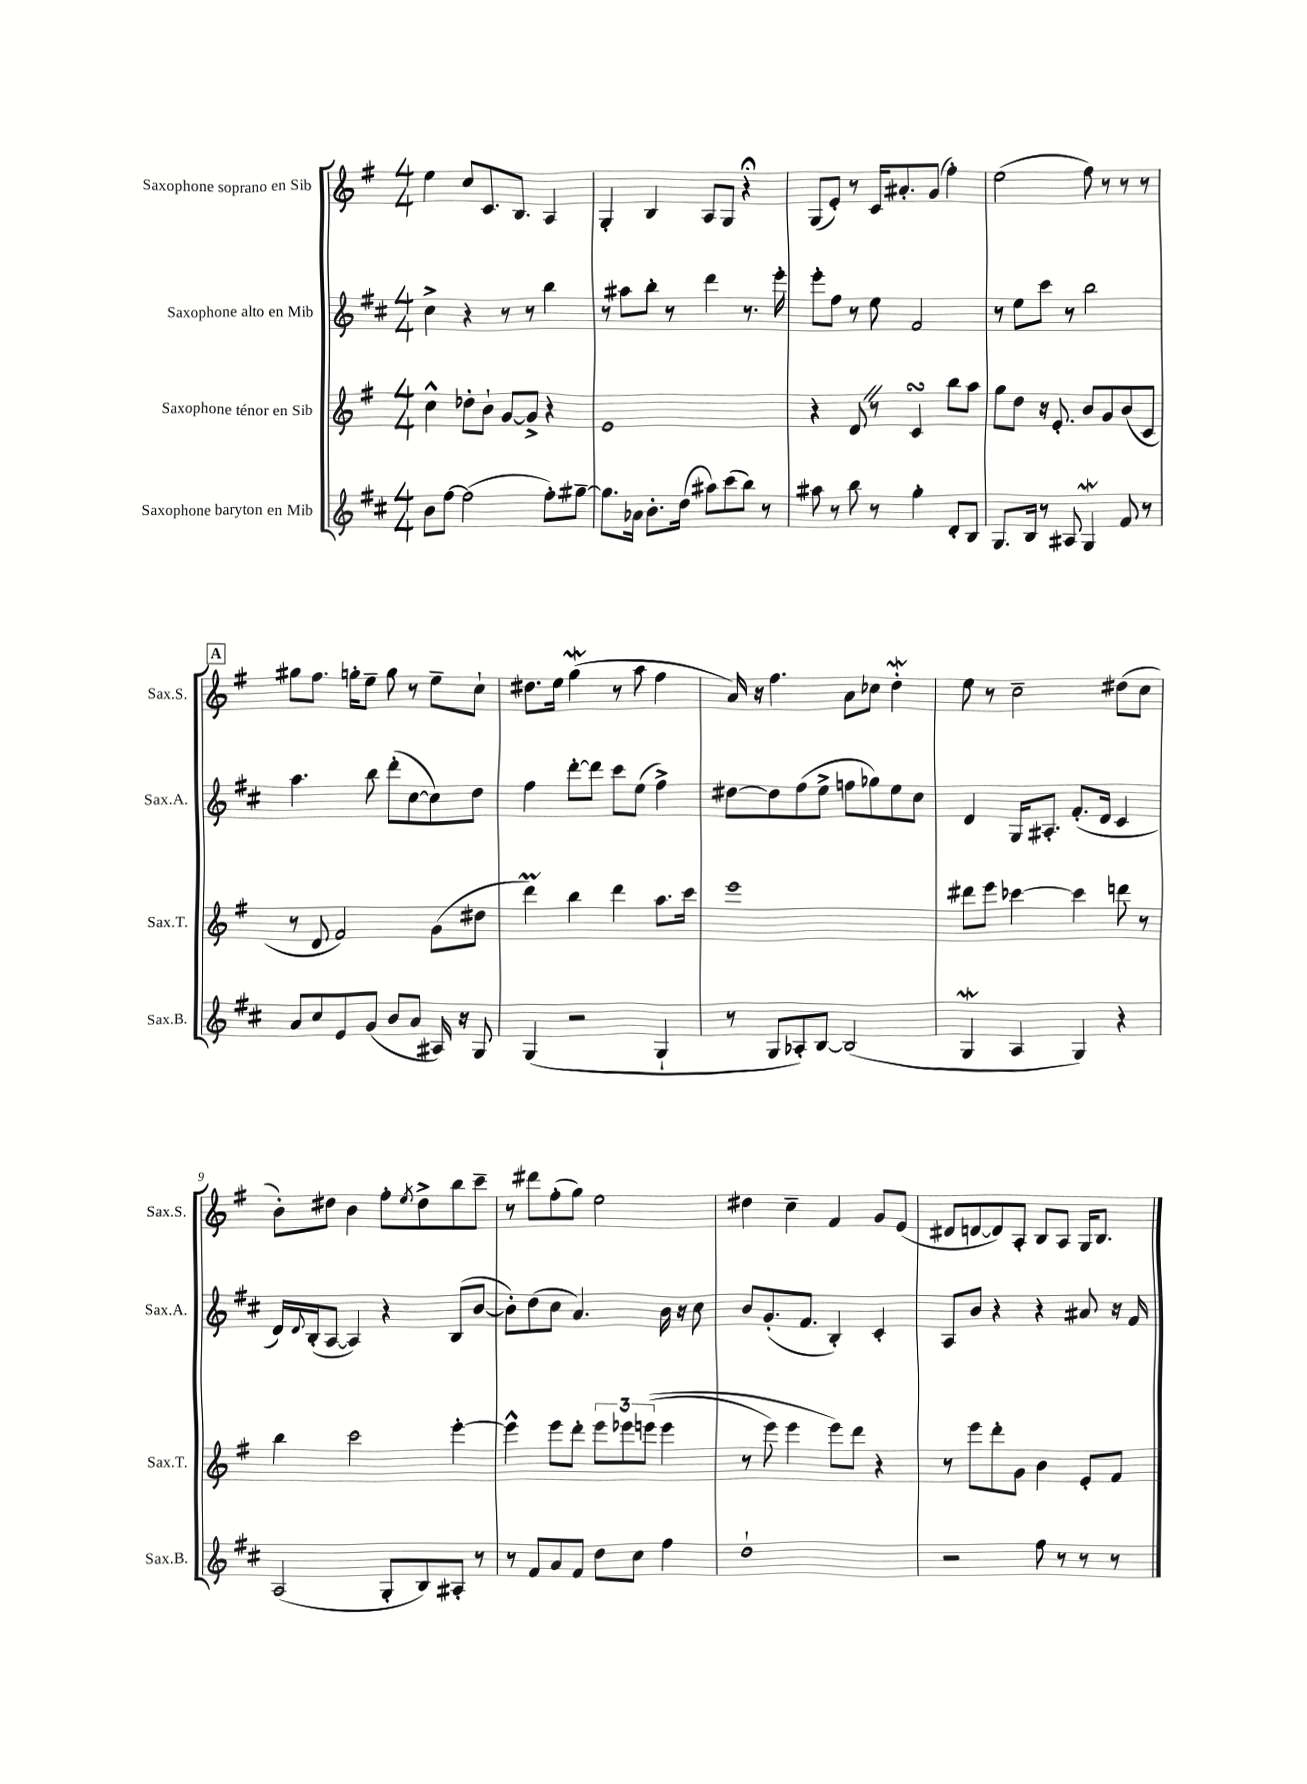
<<
\new StaffGroup <<
\new Staff = "s0" \with { instrumentName = "Saxophone soprano en Sib" shortInstrumentName = "Sax.S." } {
    \clef treble \key g \major \numericTimeSignature \time 4/4
    e''4 c''8 c'8. b8. a4 |
    g4-. b4 a8 g8 r4\fermata |
    g8( e'8-.) r8 c'16 ais'8.-. g'8( fis''4-.) |
    e''2( fis''8) r8 r8 r8 |
    \mark \markup { \box "A" } gis''8 fis''8. g''16-. e''8-- g''8 r8 e''8-- c''8-! |
    dis''8. e''16 g''4\mordent( r8 a''8 fis''4 |
    a'16) r16 fis''4. a'8 ces''8 d''4-.\mordent |
    e''8 r8 c''2-- dis''8( c''8 |
    b'8-.) dis''8 b'4 fis''8-. \acciaccatura { e''8 } dis''8-> b''8 c'''8-- |
    r8 dis'''8 fis''8-.( g''8) e''2 |
    dis''4 c''4-- fis'4 g'8 e'8( |
    dis'8 d'8~ d'8) a8-. b8 a8 g16 b8. \bar "|." |
}
\new Staff = "s1" \with { instrumentName = "Saxophone alto en Mib" shortInstrumentName = "Sax.A." } {
    \clef treble \key d \major \numericTimeSignature \time 4/4
    cis''4-> r4 r8 r8 b''4 |
    r8 ais''8 b''8-. r8 d'''4 r8. e'''16-. |
    e'''8-. fis''8 r8 e''8 fis'2 |
    r8 e''8 cis'''8 r8 b''2 |
    \mark \markup { \box "A" } a''4. b''8 d'''8-.( cis''8~ cis''8) d''8 |
    fis''4 d'''8~-. d'''8 cis'''8 e''8( fis''4->) |
    dis''8~ dis''8 fis''8( e''8-> f''8 ges''8) e''8 cis''8 |
    d'4 g16 ais8.-. fis'8.-.( d'16 cis'4 |
    d'16) \appoggiatura { d'8 } b16-.( a8~ a4) r4 b8( b'8~ |
    b'8-.) d''8( cis''8 a'4.) b'16 r16 cis''8 |
    b'8 g'8.-.( fis'8. b4-.) cis'4-. |
    a8 b'8 r4 r4 ais'8 r16 fis'16 \bar "|." |
}
\new Staff = "s2" \with { instrumentName = "Saxophone ténor en Sib" shortInstrumentName = "Sax.T." } {
    \clef treble \key g \major \numericTimeSignature \time 4/4
    c''4-^ des''8-. b'8-! g'8~ g'8-> r4 |
    e'1 |
    r4 d'8 \once \override BreathingSign.text = \markup { \musicglyph "scripts.caesura.straight" } \breathe r8 c'4\turn b''8 a''8 |
    g''8 d''8 r16 e'8.-. b'8 g'8 b'8( c'8 |
    \mark \markup { \box "A" } r8 d'8 fis'2) g'8( dis''8 |
    d'''4\prall) b''4 d'''4 a''8. c'''16 |
    e'''1 |
    dis'''8 e'''8 ces'''4~ ces'''4 d'''8 r8 |
    b''4 c'''2 e'''4~-. |
    e'''4-^ e'''8 d'''8-. \tuplet 3/2 { e'''8 ees'''8 e'''8(\( } e'''4 |
    r8 e'''8) e'''4 e'''8\) d'''8 r4 |
    r8 e'''8 d'''8-. g'8 b'4 e'8-. fis'8 \bar "|." |
}
\new Staff = "s3" \with { instrumentName = "Saxophone baryton en Mib" shortInstrumentName = "Sax.B." } {
    \clef treble \key d \major \numericTimeSignature \time 4/4
    b'8 fis''8~ fis''2( fis''8-.) gis''8~-- |
    gis''8. aes'16 b'8.-. d''16( ais''8) cis'''8( b''8) r8 |
    ais''8 r8 b''8 r8 g''4-. d'8-. b8 |
    g8. b16 r8 ais8 g4\mordent fis'8 r8 |
    \mark \markup { \box "A" } a'8 cis''8 e'8 g'8( b'8 a'8 ais16) r16 g8 |
    g4( r2 g4-! |
    r8 g8 aes8-.) b8~ b2( |
    g4\mordent a4 g4) r4 |
    a2( g8-. b8) ais8-. r8 |
    r8 fis'8 a'8 fis'8 d''8 cis''8 fis''4 |
    d''1-! |
    r2 fis''8 r8 r8 r8 \bar "|." |
}
>>
>>
